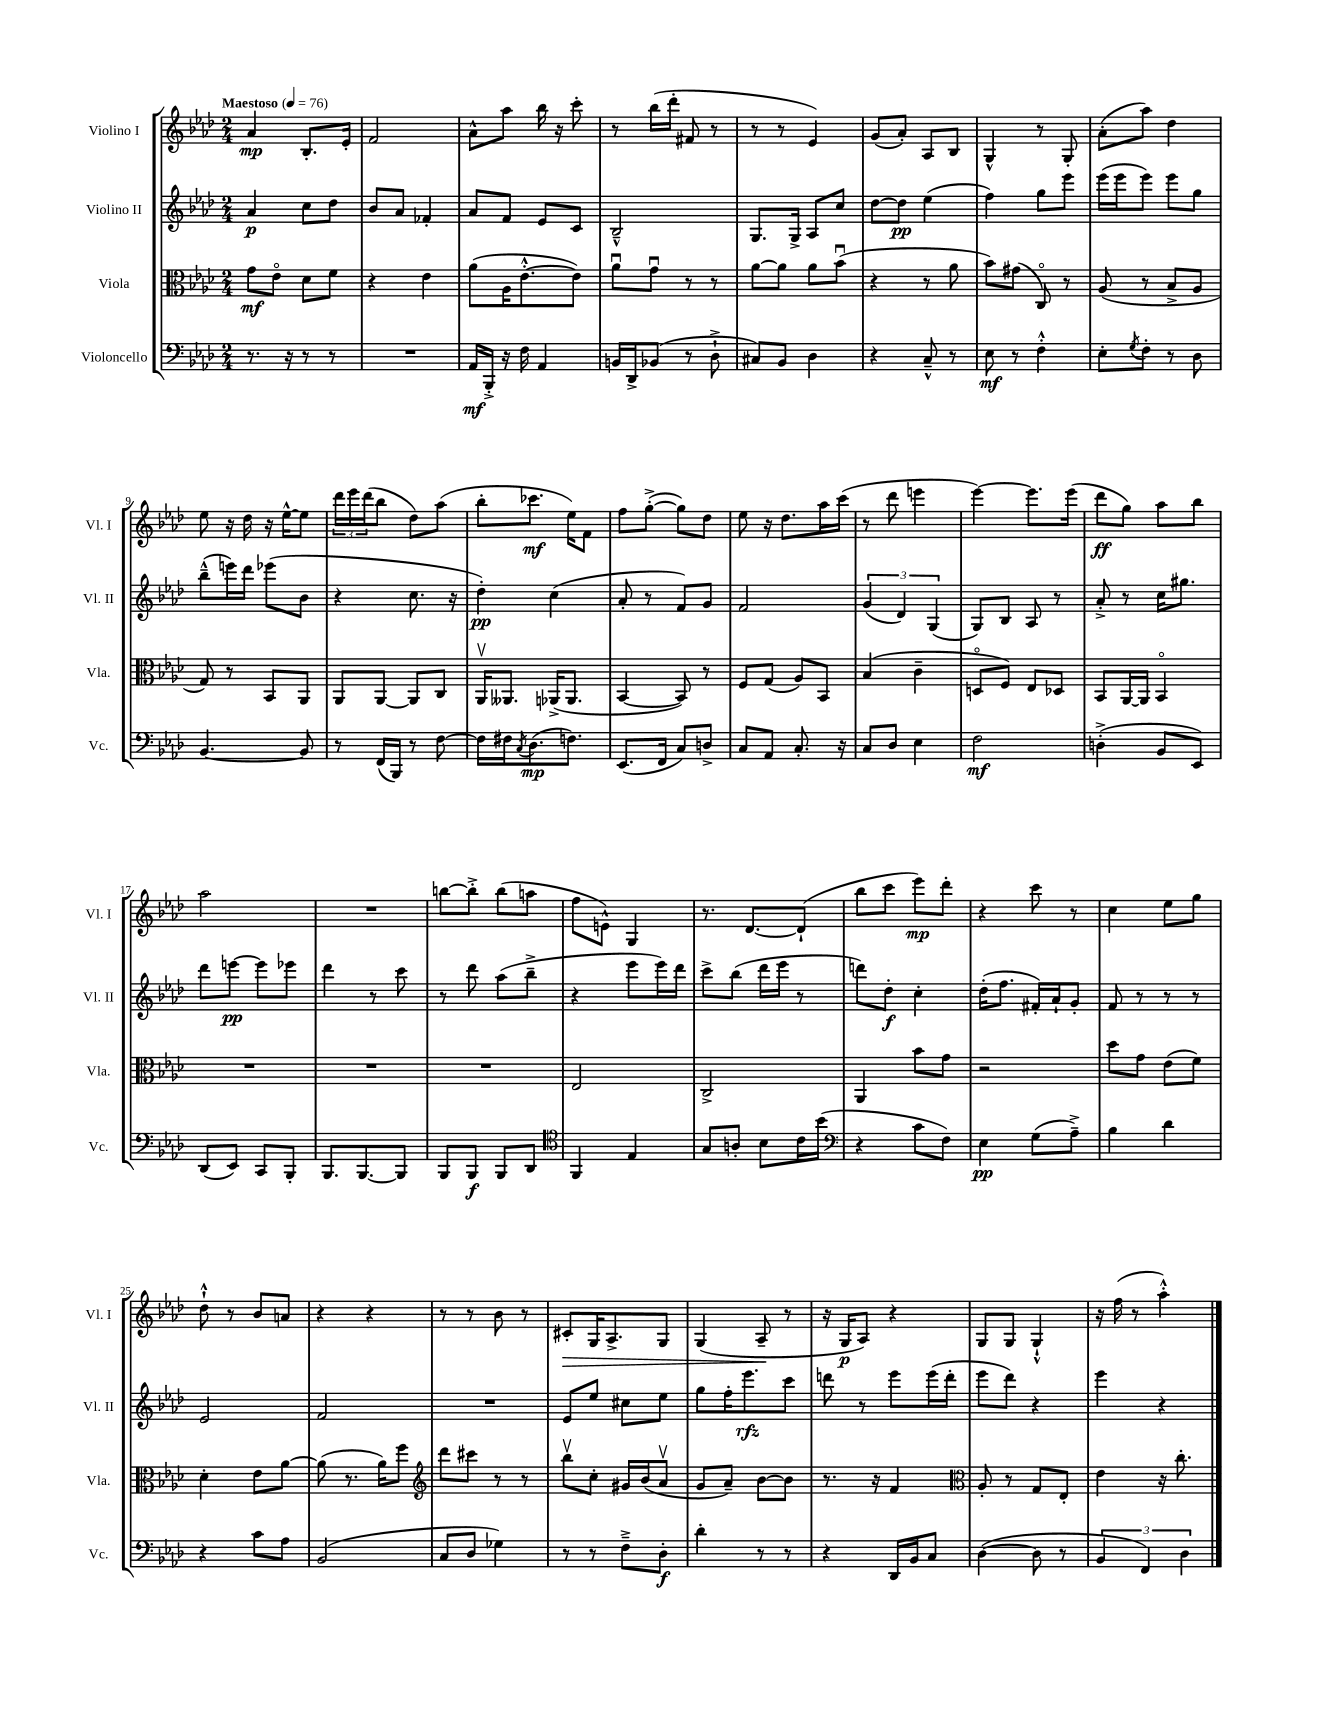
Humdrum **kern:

**kern	**kern	**kern	**kern
*staff4	*staff3	*staff2	*staff1
*clefF4	*clefC3	*clefG2	*clefG2
*k[b-e-a-d-]	*k[b-e-a-d-]	*k[b-e-a-d-]	*k[b-e-a-d-]
*M2/4	*M2/4	*M2/4	*M2/4
*MM76	*MM76	*MM76	*MM76
8.r	8g	4a-	4a-
.	8e-o	.	.
16r	.	.	.
8r	8d-	8cc	8.B-'
8r	8f	8dd-	.
.	.	.	16e-'
=	=	=	=
2r	4r	8b-	2f
.	.	8a-	.
.	4e-	4f-'	.
=	=	=	=
16AA-	(8a-	8a-	8a-^^
16BBB-'^	.	.	.
16r	16A-	8f	8aa-
16F	[8.e-'^^	.	.
4AA-	.	8e-	16bb-
.	.	.	16r
.	8e-])	8c	8ccc'
=	=	=	=
16BB	8a-u	2B-~^^	8r
16DD-^	.	.	.
(8BB-	8gu	.	(16bb-
.	.	.	16ddd-'
8r	8r	.	8f#
8D-`^	8r	.	8r
=	=	=	=
8C#)	[8a-	8.G	8r
8BB-	8a-]	.	8r
.	.	16G^	.
4D-	8a-	8A-	4e-)
.	(8b-u	8cc	.
=	=	=	=
4r	4r	[8dd-	(8g
.	.	8dd-]	8a-')
8C~^^	8r	(4ee-	8A-
8r	8a-	.	8B-
=	=	=	=
8E-	8b-)	4ff)	4G^^
8r	(8g#	.	.
4F'^^	8Co)	8gg	8r
.	8r	8eee-	8G'
=	=	=	=
8E-'	(8A-	(16eee-	(8a-'
.	.	16eee-	.
8qG	.	.	.
8F'	8r	8eee-)	8aa-)
8r	8B-^	8eee-	4dd-
8D-	8A-	8gg	.
=	=	=	=
[4.BB-	8G)	(8bb-~^^	8ee-
.	8r	16eee)	16r
.	.	16ddd-	16dd-
.	8BB-	(8eee-	16r
.	.	.	[16ee-^^
8BB-]	8AA-	8b-	8ee-]
=	=	=	=
8r	8AA-	4r	24ddd-
.	.	.	24eee-
.	.	.	(24ddd-
(16FF	[8AA-	.	8bb-
16BBB-)	.	.	.
8r	8AA-]	8.cc	8dd-)
[8F	8C	.	(8aa-
.	.	16r	.
=	=	=	=
16F]	16AA-v	4dd-')	8bb-'
16F#	8.AA--	.	.
8qC	.	.	.
(8.D-	.	.	8.ccc-
.	(16AA-^	(4cc	.
8.F)	8.AA-	.	16ee-)
.	.	.	8f
=	=	=	=
(8.EE-	[4BB-	8a-'	8ff
.	.	8r	([8gg'^
16FF	.	.	.
8C)	8BB-])	8f)	8gg])
8D^	8r	8g	8dd-
=	=	=	=
8C	8F	2f	8ee-
8AA-	(8G	.	16r
.	.	.	8.dd-
8.C'	8A-)	.	.
.	8BB-	.	16aa-
16r	.	.	(16ccc
=	=	=	=
8C	(4B-	(6g	8r
8D-	.	.	8ddd-
.	.	6d-)	.
4E-	4c~	.	4eee
.	.	(6G	.
=	=	=	=
2F	8Do	8G)	[4eee-)
.	8F)	8B-	.
.	8E-	8A-	8.eee-]
.	8D-	8r	.
.	.	.	(16eee-
=	=	=	=
(4D'^	8BB-	8a-'^	8ddd-
.	[16AA-	8r	8gg)
.	16AA-]	.	.
8BB-	4BB-o	16cc	8aa-
.	.	8.gg#	.
8EE-)	.	.	8bb-
=	=	=	=
(8DD-	2r	8ddd-	2aa-
8EE-)	.	[8eee	.
8CC	.	8eee]	.
8BBB-'	.	8eee-	.
=	=	=	=
8.BBB-	2r	4ddd-	2r
[8.BBB-	.	.	.
.	.	8r	.
8BBB-]	.	8ccc	.
=	=	=	=
8BBB-	2r	8r	[8bb
8BBB-	.	8ddd-	8bb'^]
8BBB-	.	(8aa-	(8bb
8DD-	.	8bb-~^	8aa
=	=	=	=
*clefC4	*	*	*
4FF	2E-	4r	8ff
.	.	.	8e^^)
4E-	.	8eee-	4G
.	.	16eee-)	.
.	.	16ddd-	.
=	=	=	=
8G	2C^	8ccc^	8.r
8A'	.	(8bb-	.
.	.	.	[8.d-
8B-	.	16ddd-	.
.	.	16eee-	.
16c	.	8r	(8d-`]
(16b-	.	.	.
=	=	=	=
*clefF4	*	*	*
4r	4AA-	8ddd)	8bb-
.	.	8dd-'	8ccc
8c	8b-	4cc'	8eee-)
8F)	8g	.	8ddd-'
=	=	=	=
4E-	2r	(16dd-'	4r
.	.	8.ff	.
(8G	.	16f#')	8ccc
.	.	16a-`	.
8A-~^)	.	8g'	8r
=	=	=	=
4B-	8dd-	8f	4cc
.	8g	8r	.
4d-	(8e-	8r	8ee-
.	8f)	8r	8gg
=	=	=	=
4r	4d-'	2e-	8dd-`^^
.	.	.	8r
8c	8e-	.	8b-
8A-	[8a-	.	8a
=	=	=	=
(2BB-	(8a-]	2f	4r
.	8.r	.	.
.	.	.	4r
.	16a-)	.	.
.	8ff	.	.
=	=	=	=
*	*clefG2	*	*
8C	8ddd-	2r	8r
8D-	8ccc#	.	8r
4G-)	8r	.	8b-
.	8r	.	8r
=	=	=	=
8r	8bb-v	8e-	8c#'
8r	8cc'	8ee-	16G
.	.	.	8.A-^
8F~^	16g#	8cc#	.
.	(16b-	.	.
8D-'	8a-v	8ee-	8G
=	=	=	=
4d-'	8g	8gg	(4G
.	8a-~)	16ff'	.
.	.	8.eee-	.
8r	[8b-	.	8A-~
8r	8b-]	8ccc	8r
=	=	=	=
4r	8.r	8ddd	16r
.	.	.	16G
.	.	8r	8A-)
.	16r	.	.
16DD-	4f	8eee-	4r
16BB-	.	.	.
8C	.	(16eee-	.
.	.	16ddd'	.
=	=	=	=
*	*clefC3	*	*
([4D-	8A-'	8eee-	8G
.	8r	8ddd-)	8G
8D-]	8G	4r	4G`^^
8r	8E-'	.	.
=	=	=	=
6BB-	4e-	4eee-	16r
.	.	.	(16ff
.	.	.	8r
6FF)	.	.	.
.	16r	4r	4aa-'^^)
.	8.cc'	.	.
6D-	.	.	.
==	==	==	==
*-	*-	*-	*-
